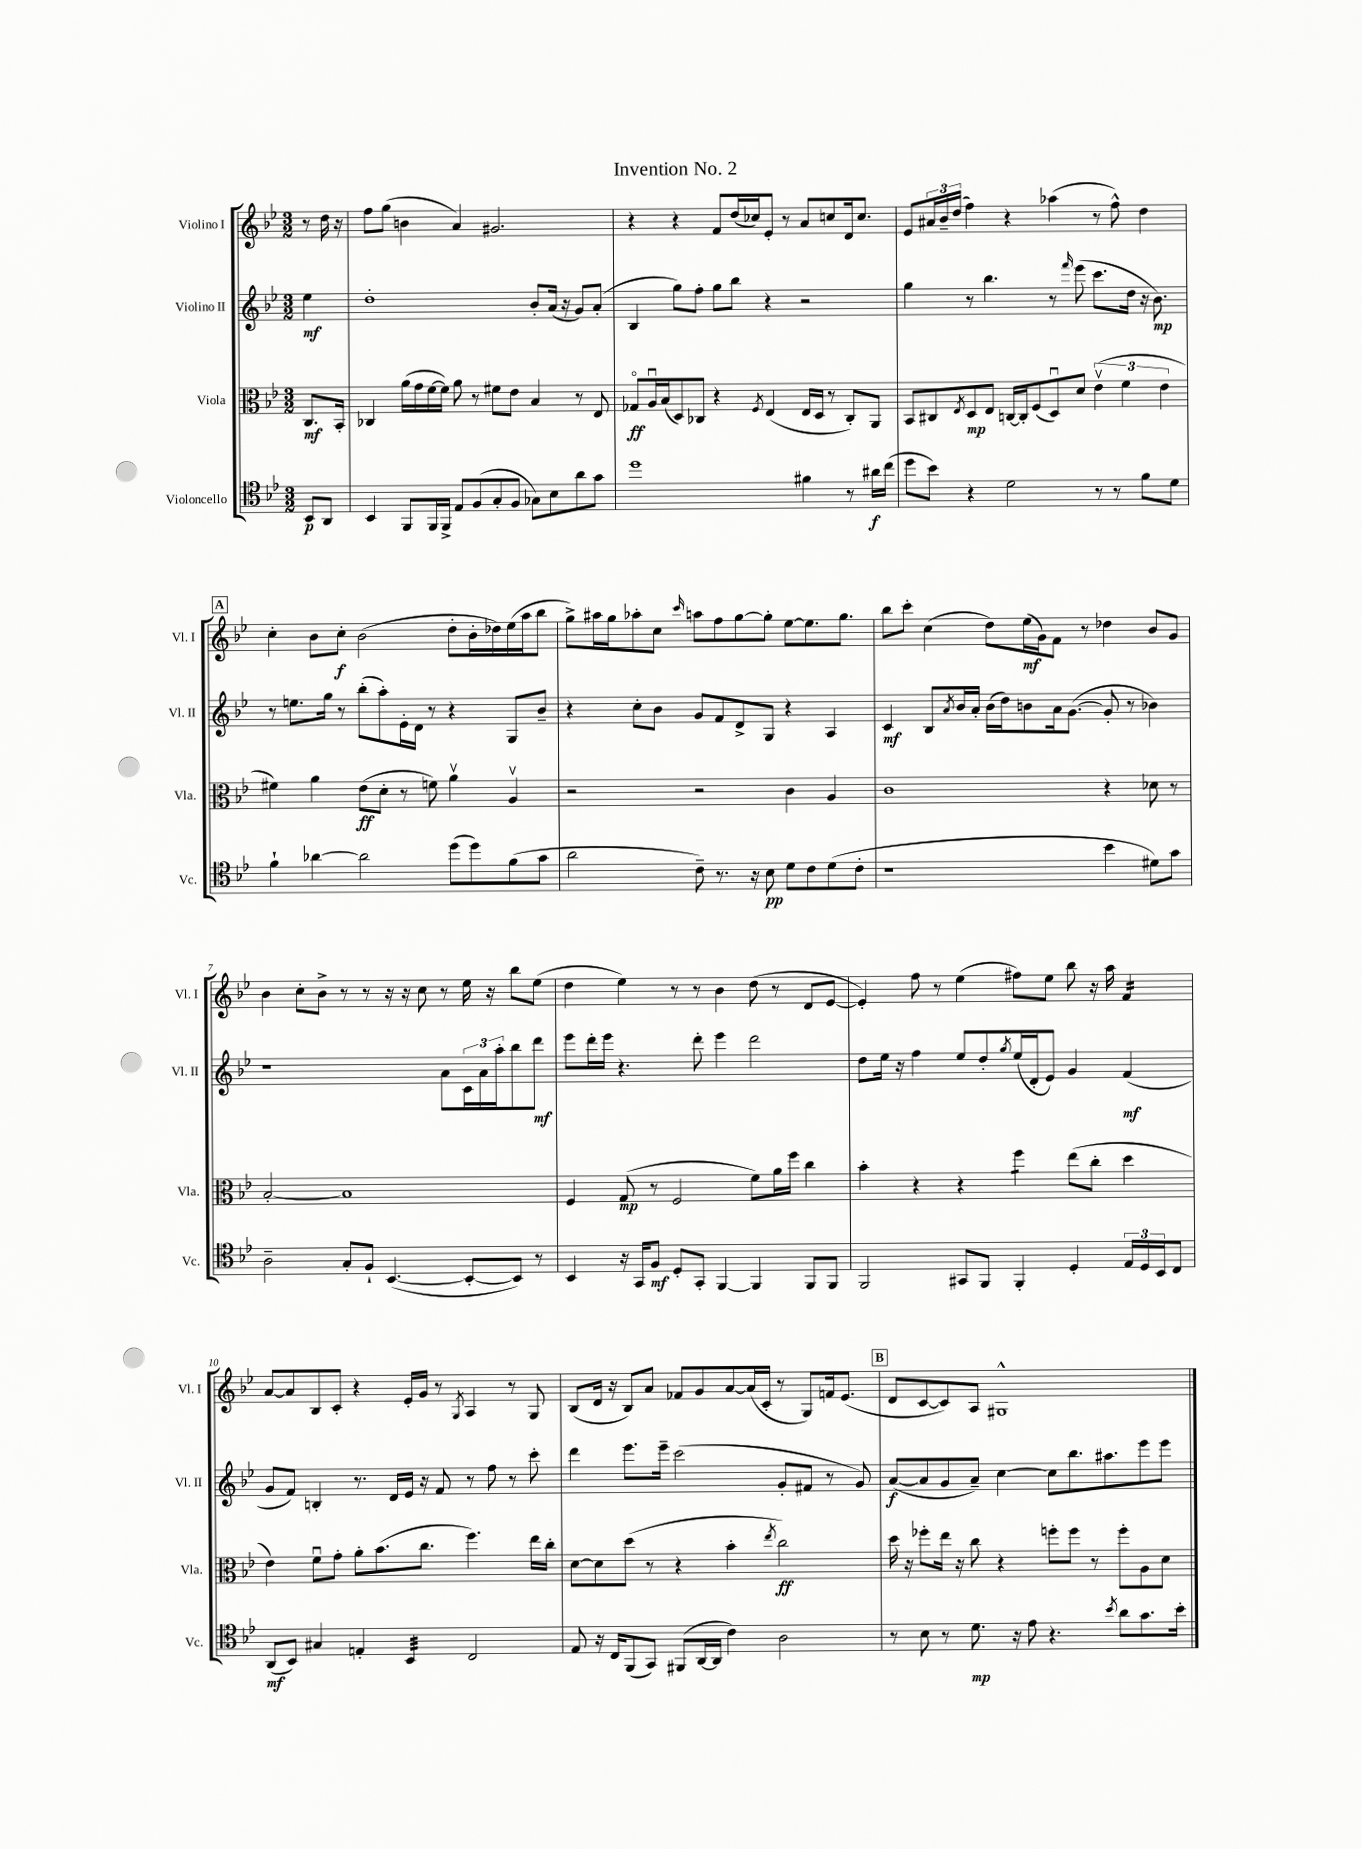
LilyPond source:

\header { title = "Invention No. 2" }
<<
\new StaffGroup <<
\new Staff = "s0" \with { instrumentName = "Violino I" shortInstrumentName = "Vl. I" } {
    \clef treble \key bes \major \numericTimeSignature \time 3/2 \partial 4
    r8 d''16 r16 |
    f''8 g''8( b'4 a'4) gis'2. |
    r4 r4 f'8 d''16( ces''16) ees'8-. r8 a'8 c''8 d'16 c''8. |
    ees'8 \tuplet 3/2 { ais'16 bes'16-- d''16( } f''4) r4 aes''4( r8 f''8-^) d''4 |
    \mark \markup { \box "A" } c''4-. bes'8 c''8-.\f bes'2( d''8-. bes'16-. des''16) ees''16( a''16 bes''8 |
    g''8->) ais''16 g''16 aes''8-. c''8 \grace { c'''16 } a''8 f''8 g''8~ g''8-. ees''8~ ees''8. g''8. |
    bes''8 c'''8-. c''4( d''8) ees''16\mf( g'16) f'8 r8 des''4 bes'8 g'8 |
    bes'4 c''8-. bes'8-> r8 r8 r16 r16 c''8 r8 ees''16 r16 bes''8 ees''8( |
    d''4 ees''4) r8 r8 bes'4 d''8( r8 d'8 ees'8~ |
    ees'4-.) f''8 r8 ees''4( fis''8) ees''8 bes''8 r16 a''16 f'4:16 |
    a'8~ a'8 bes8 c'8-. r4 ees'16-. g'16 r8 \acciaccatura { g8 } a4 r8 g8 |
    bes8( d'16 r16 bes8) a'8 fes'8 g'8 a'8~ a'16( c'16-. r8 g8) f'16 ees'8.( |
    \mark \markup { \box "B" } d'8 c'8~ c'8) a8 gis1-^ \bar "|." |
}
\new Staff = "s1" \with { instrumentName = "Violino II" shortInstrumentName = "Vl. II" } {
    \clef treble \key bes \major \numericTimeSignature \time 3/2 \partial 4
    ees''4\mf |
    d''1-. bes'8-. a'16( r16 g'8) a'8-.( |
    bes4 g''8) f''8-. g''8 bes''8 r4 r2 |
    g''4 r8 bes''4. r8 \grace { f'''16 } ees'''8( c'''8. d''16 r16 bes'8.\mp) |
    \mark \markup { \box "A" } r8 e''8. g''16 r8 bes''8-.( a''8-.) ees'16-. d'16 r8 r4 g8 bes'8-- |
    r4 c''8-. bes'8 g'8 f'8 d'8-> g8 r4 a4 |
    c'4\mf bes8 \acciaccatura { a'8 } bes'16 a'16-. bes'16( d''16) b'8 a'16 g'8.~( g'8-. r8 bes'4) |
    r1 a'8 \tuplet 3/2 { c'16 a'16 a''16-. } bes''8 d'''8\mf |
    ees'''8 d'''16-. ees'''16 r4. d'''8-. ees'''4 d'''2 |
    d''8 ees''16 r16 f''4 ees''8 d''8-. \acciaccatura { g''8 } ees''16( d'16-. ees'8) g'4 f'4\mf( |
    g'8 f'8) b4-. r8. d'16 ees'16 r16 f'8 r8 f''8 r8 c'''8-. |
    d'''4 ees'''8. ees'''16-- c'''2( g'8-. fis'8 r8 g'8) |
    \mark \markup { \box "B" } a'8~\f( a'8 g'8 a'8--) c''4~ c''8 bes''8. ais''8. ees'''8 ees'''8 \bar "|." |
}
\new Staff = "s2" \with { instrumentName = "Viola" shortInstrumentName = "Vla." } {
    \clef alto \key bes \major \numericTimeSignature \time 3/2 \partial 4
    c8.\mf bes,16-. |
    ces4 a'16( g'16 f'16~ f'16) a'8 r8 fis'8 ees'8 bes4 r8 ees8 |
    ges8\flageolet\ff a16\downbow bes16( d8) ces8 r4 \acciaccatura { f8 } ees4( ees16 d16 r8 ces8-.) a,8 |
    bes,8 cis8 \acciaccatura { ees8 } d8\mp ees8 c16~ c16-. f8( d8\downbow) d'8 \tuplet 3/2 { ees'4\upbow( f'4 ees'4 } |
    \mark \markup { \box "A" } fis'4) a'4 ees'8\ff( d'8-. r8 f'8) a'4\upbow a4\upbow |
    r2 r2 c'4 a4 |
    c'1 r4 des'8 r8 |
    bes2~-. bes1 |
    f4 g8\mp( r8 f2 f'8) a'16 f''16 c''4 |
    bes'4-. r4 r4 f''4:8 ees''8( c''8-. d''4 |
    ees'4) f'8\downbow g'8-. a'8-. bes'8.( c''8. f''4.) ees''16 c''16-. |
    d'8~ d'8 d''8( r8 r4 bes'4-. \acciaccatura { ees''8 } c''2\ff) |
    \mark \markup { \box "B" } d''16 r16 fes''8-. ees''16 r16 c''8 r4 f''8-. f''8 r8 f''8-. a8 d'8 \bar "|." |
}
\new Staff = "s3" \with { instrumentName = "Violoncello" shortInstrumentName = "Vc." } {
    \clef tenor \key bes \major \numericTimeSignature \time 3/2 \partial 4
    bes,8\p a,8 |
    bes,4 f,8 f,16 f,16-> ees8 f8( g8-. f8 ges8) bes8 a'8 g'8 |
    d''1 fis'4 r8 ais'16\f c''16( |
    d''8 bes'8) r4 d'2 r8 r8 f'8 d'8 |
    \mark \markup { \box "A" } f'4-! aes'4~ aes'2 d''8( d''8) f'8( g'8 |
    a'2 c'8--) r8. r16 bes8\pp d'8 c'8 d'8( c'8-. |
    r1 bes'4 dis'8) g'8 |
    a2-- g8-. f8-! bes,4.~( bes,8~-. bes,8) r8 |
    bes,4 r16 g,16 f8\mf d8-. g,8-. f,4~ f,4 f,8 f,8 |
    f,2 gis,8 f,8 f,4-. d4-. \tuplet 3/2 { ees16 d16 bes,16 } c8 |
    a,8\mf( bes,8) gis4 e4-. bes,4:32 c2 |
    ees8 r16 c16 f,8( g,8) fis,8( a,16~ a,16 c'4) a2 |
    \mark \markup { \box "B" } r8 bes8 r8 d'8.\mp r16 ees'8 r4. \acciaccatura { bes'8 } a'8 g'8. bes'16-. \bar "|." |
}
>>
>>
